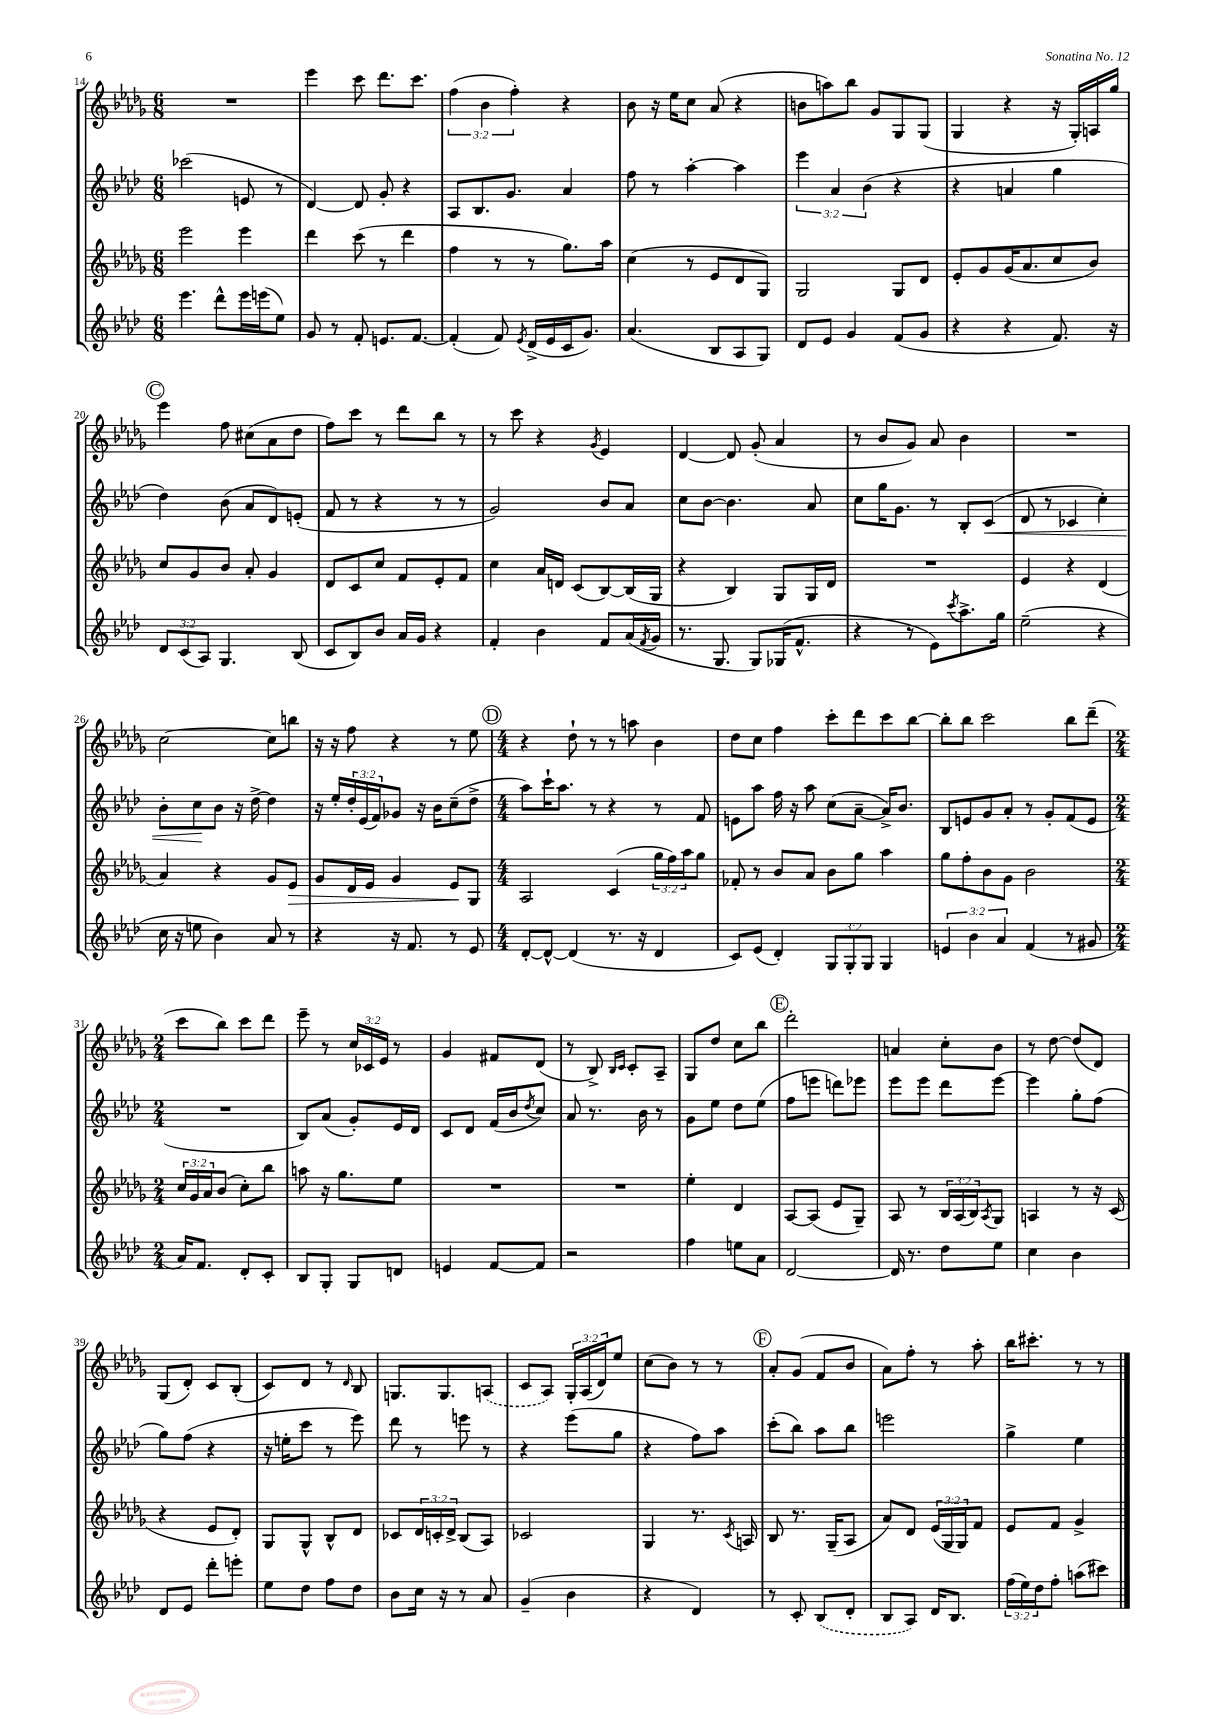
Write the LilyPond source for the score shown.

<<
\new StaffGroup <<
\new Staff = "s0" {
    \clef treble \key des \major \numericTimeSignature \time 6/8 \override Staff.TupletNumber.text = #tuplet-number::calc-fraction-text
    R2. |
    ees'''4 c'''8 des'''8. c'''8. |
    \tuplet 3/2 { f''4( bes'4 f''4-.) } r4 |
    bes'8 r16 ees''16 c''8 aes'8( r4 |
    b'8 a''8) bes''8 ges'8 ges8 ges8( |
    ges4 r4 r16 ges16-.) a16 ges''16 |
    \mark \markup { \circle "C" } ees'''4 f''8 cis''8( aes'8 des''8 |
    f''8) c'''8 r8 des'''8 bes''8 r8 |
    r8 c'''8 r4 \acciaccatura { ges'8 } ees'4 |
    des'4~ des'8 ges'8-.( aes'4 |
    r8 bes'8 ges'8) aes'8 bes'4 |
    R2. |
    c''2~ c''8 b''8 |
    r16 r16 f''8 r4 r8 ees''8 |
    \mark \markup { \circle "D" } \numericTimeSignature \time 4/4 r4 des''8-! r8 r8 a''8 bes'4 |
    des''8 c''8 f''4 c'''8-. des'''8 c'''8 bes''8~ |
    bes''8-. bes''8 c'''2 bes''8 des'''8--( |
    \numericTimeSignature \time 2/4 c'''8 bes''8) c'''8 des'''8 |
    ees'''8-- r8 \tuplet 3/2 { c''16 ces'16 ees'16 } r8 |
    ges'4 fis'8 des'8( |
    r8 bes8->) \grace { bes16 c'16 } c'8-. aes8-- |
    ges8 des''8 c''8 bes''8 |
    \mark \markup { \circle "E" } des'''2-. |
    a'4 c''8-. bes'8 |
    r8 des''8~ des''8( des'8) |
    ges8( des'8-.) c'8 bes8-.( |
    c'8) des'8 r8 \grace { des'16 } bes8 |
    g8. g8. \once \slurDashed a8( |
    c'8 aes8) \tuplet 3/2 { ges16-. aes16( des'16) } ees''8 |
    c''8( bes'8) r8 r8 |
    \mark \markup { \circle "F" } aes'8-. ges'8( f'8 bes'8 |
    aes'8) f''8-. r8 aes''8-. |
    bes''16 cis'''8.-. r8 r8 \bar "|." |
}
\new Staff = "s1" {
    \clef treble \key aes \major \numericTimeSignature \time 6/8 \override Staff.TupletNumber.text = #tuplet-number::calc-fraction-text
    ces'''2( e'8 r8 |
    des'4~) des'8 g'8-. r4 |
    aes8 bes8. g'8. aes'4 |
    f''8 r8 aes''4~-. aes''4 |
    \tuplet 3/2 { ees'''4 aes'4 bes'4( } r4 |
    r4 a'4 g''4 |
    \mark \markup { \circle "C" } des''4) bes'8( aes'8 des'8) e'8-.( |
    f'8 r8 r4 r8 r8 |
    g'2) bes'8 aes'8 |
    c''8 bes'8~ bes'4. aes'8 |
    c''8 g''16 g'8. r8 bes8-. c'8\<( |
    des'8 r8 ces'4 c''4-.) |
    bes'8-. c''8\! bes'8 r16 des''16~-> des''4 |
    r16 ees''16-. \tuplet 3/2 { des''16-. ees'16( f'16) } ges'8 r16 bes'16 c''8--( des''8-> |
    \mark \markup { \circle "D" } \numericTimeSignature \time 4/4 aes''8) c'''16-! aes''8. r8 r4 r8 f'8 |
    e'8 aes''8 f''16 r16 aes''8 c''8( aes'8~-- aes'16->) bes'8. |
    bes8 e'8 g'8 aes'8-. r8 g'8-. f'8( e'8 |
    \numericTimeSignature \time 2/4 R2 |
    bes8) aes'8( g'8-.) ees'16 des'16 |
    c'8 des'8 f'16( bes'16 \acciaccatura { des''8 } c''8) |
    aes'8 r8. bes'16 r8 |
    g'8 ees''8 des''8 ees''8( |
    \mark \markup { \circle "E" } f''8 e'''8 d'''8) ees'''8 |
    ees'''8 ees'''8 des'''8 ees'''8~ |
    ees'''4 g''8-. f''8( |
    g''8) f''8( r4 |
    r16 e''16-. c'''8 r8 ees'''8) |
    des'''8 r8 e'''8 r8 |
    r4 ees'''8( g''8 |
    r4 f''8) aes''8 |
    \mark \markup { \circle "F" } c'''8-.( bes''8) aes''8 bes''8 |
    e'''2 |
    g''4-> ees''4 \bar "|." |
}
\new Staff = "s2" {
    \clef treble \key des \major \numericTimeSignature \time 6/8 \override Staff.TupletNumber.text = #tuplet-number::calc-fraction-text
    ees'''2 ees'''4 |
    des'''4 c'''8( r8 des'''4 |
    f''4 r8 r8 ges''8.) aes''16 |
    c''4( r8 ees'8 des'8 ges8) |
    ges2 ges8 des'8 |
    ees'8-. ges'8 ges'16( aes'8. c''8 bes'8) |
    \mark \markup { \circle "C" } c''8 ges'8 bes'8 aes'8-. ges'4 |
    des'8 c'8 c''8 f'8 ees'8-. f'8 |
    c''4 aes'16 d'16 c'8( bes8~) bes16( ges16 |
    r4 bes4) ges8 ges16 des'16 |
    R2. |
    ees'4 r4 des'4( |
    aes'4) r4 ges'8 ees'8\> |
    ges'8 des'16 ees'16 ges'4 ees'8\! ges8 |
    \mark \markup { \circle "D" } \numericTimeSignature \time 4/4 aes2 c'4( \tuplet 3/2 { ges''16 f''16) aes''16 } ges''8 |
    fes'8-. r8 bes'8 aes'8 bes'8 ges''8 aes''4 |
    ges''8 f''8-. bes'8 ges'8 bes'2 |
    \numericTimeSignature \time 2/4 \tuplet 3/2 { c''16 ges'16 aes'16 } bes'8( c''8-.) bes''8 |
    a''8 r16 ges''8. ees''8 |
    R2 |
    R2 |
    ees''4-. des'4 |
    \mark \markup { \circle "E" } aes8~ aes8( ees'8 ges8--) |
    aes8 r8 \tuplet 3/2 { bes16 aes16( bes16) } \acciaccatura { aes8 } ges8 |
    a4 r8 r16 c'16( |
    r4 ees'8 des'8-.) |
    ges8 ges8-^ bes8-^ des'8 |
    ces'8 \tuplet 3/2 { des'16 c'16-. des'16-> } bes8( aes8) |
    ces'2 |
    ges4 r8. \acciaccatura { c'8 } a16 |
    \mark \markup { \circle "F" } bes8 r8. ges16--( aes8 |
    aes'8) des'8 \tuplet 3/2 { ees'16( ges16 ges16) } f'8 |
    ees'8 f'8 ges'4-> \bar "|." |
}
\new Staff = "s3" {
    \clef treble \key aes \major \numericTimeSignature \time 6/8 \override Staff.TupletNumber.text = #tuplet-number::calc-fraction-text
    ees'''4. des'''8-^ ees'''16 e'''16( ees''8) |
    g'8 r8 f'8-. e'8. f'8.~ |
    f'4-.( f'8) \acciaccatura { ees'8 } des'16->( ees'16 c'16 g'8.) |
    aes'4.( bes8 aes8 g8) |
    des'8 ees'8 g'4 f'8( g'8 |
    r4 r4 f'8.) r16 |
    \mark \markup { \circle "C" } \tuplet 3/2 { des'8 c'8( aes8) } g4. bes8( |
    c'8 bes8) bes'8 aes'16 g'16 r4 |
    f'4-. bes'4 f'8 aes'16( \acciaccatura { f'8 } g'16 |
    r8. g8. g8) ges16( f'8.-^ |
    r4 r8 ees'8) \acciaccatura { c'''8 } aes''8.-> g''16 |
    ees''2--( r4 |
    c''16 r16 e''8 bes'4) aes'8 r8 |
    r4 r16 f'8. r8 ees'8 |
    \mark \markup { \circle "D" } \numericTimeSignature \time 4/4 des'8~-. des'8~-^ des'4( r8. r16 des'4 |
    c'8) ees'8( des'4-.) \tuplet 3/2 { g8 g8-. g8 } g4 |
    \tuplet 3/2 { e'4 bes'4 aes'4 } f'4( r8 gis'8 |
    \numericTimeSignature \time 2/4 aes'16) f'8. des'8-. c'8-. |
    bes8 g8-. g8 d'8 |
    e'4 f'8~ f'8 |
    r2 |
    f''4 e''8 aes'8 |
    \mark \markup { \circle "E" } des'2~ |
    des'16 r8. des''8 ees''8 |
    c''4 bes'4 |
    des'8 ees'8 des'''8-. e'''8-. |
    ees''8 des''8 f''8 des''8 |
    bes'8 c''16 r16 r8 aes'8 |
    g'4--( bes'4 |
    r4 des'4) |
    \mark \markup { \circle "F" } r8 c'8-. \once \slurDashed bes8( des'8-. |
    bes8 aes8) des'16 bes8. |
    \tuplet 3/2 { f''16( ees''16) des''16 } f''8-. a''8( cis'''8) \bar "|." |
}
>>
>>
\layout { \context { \Score currentBarNumber = #14 } }
